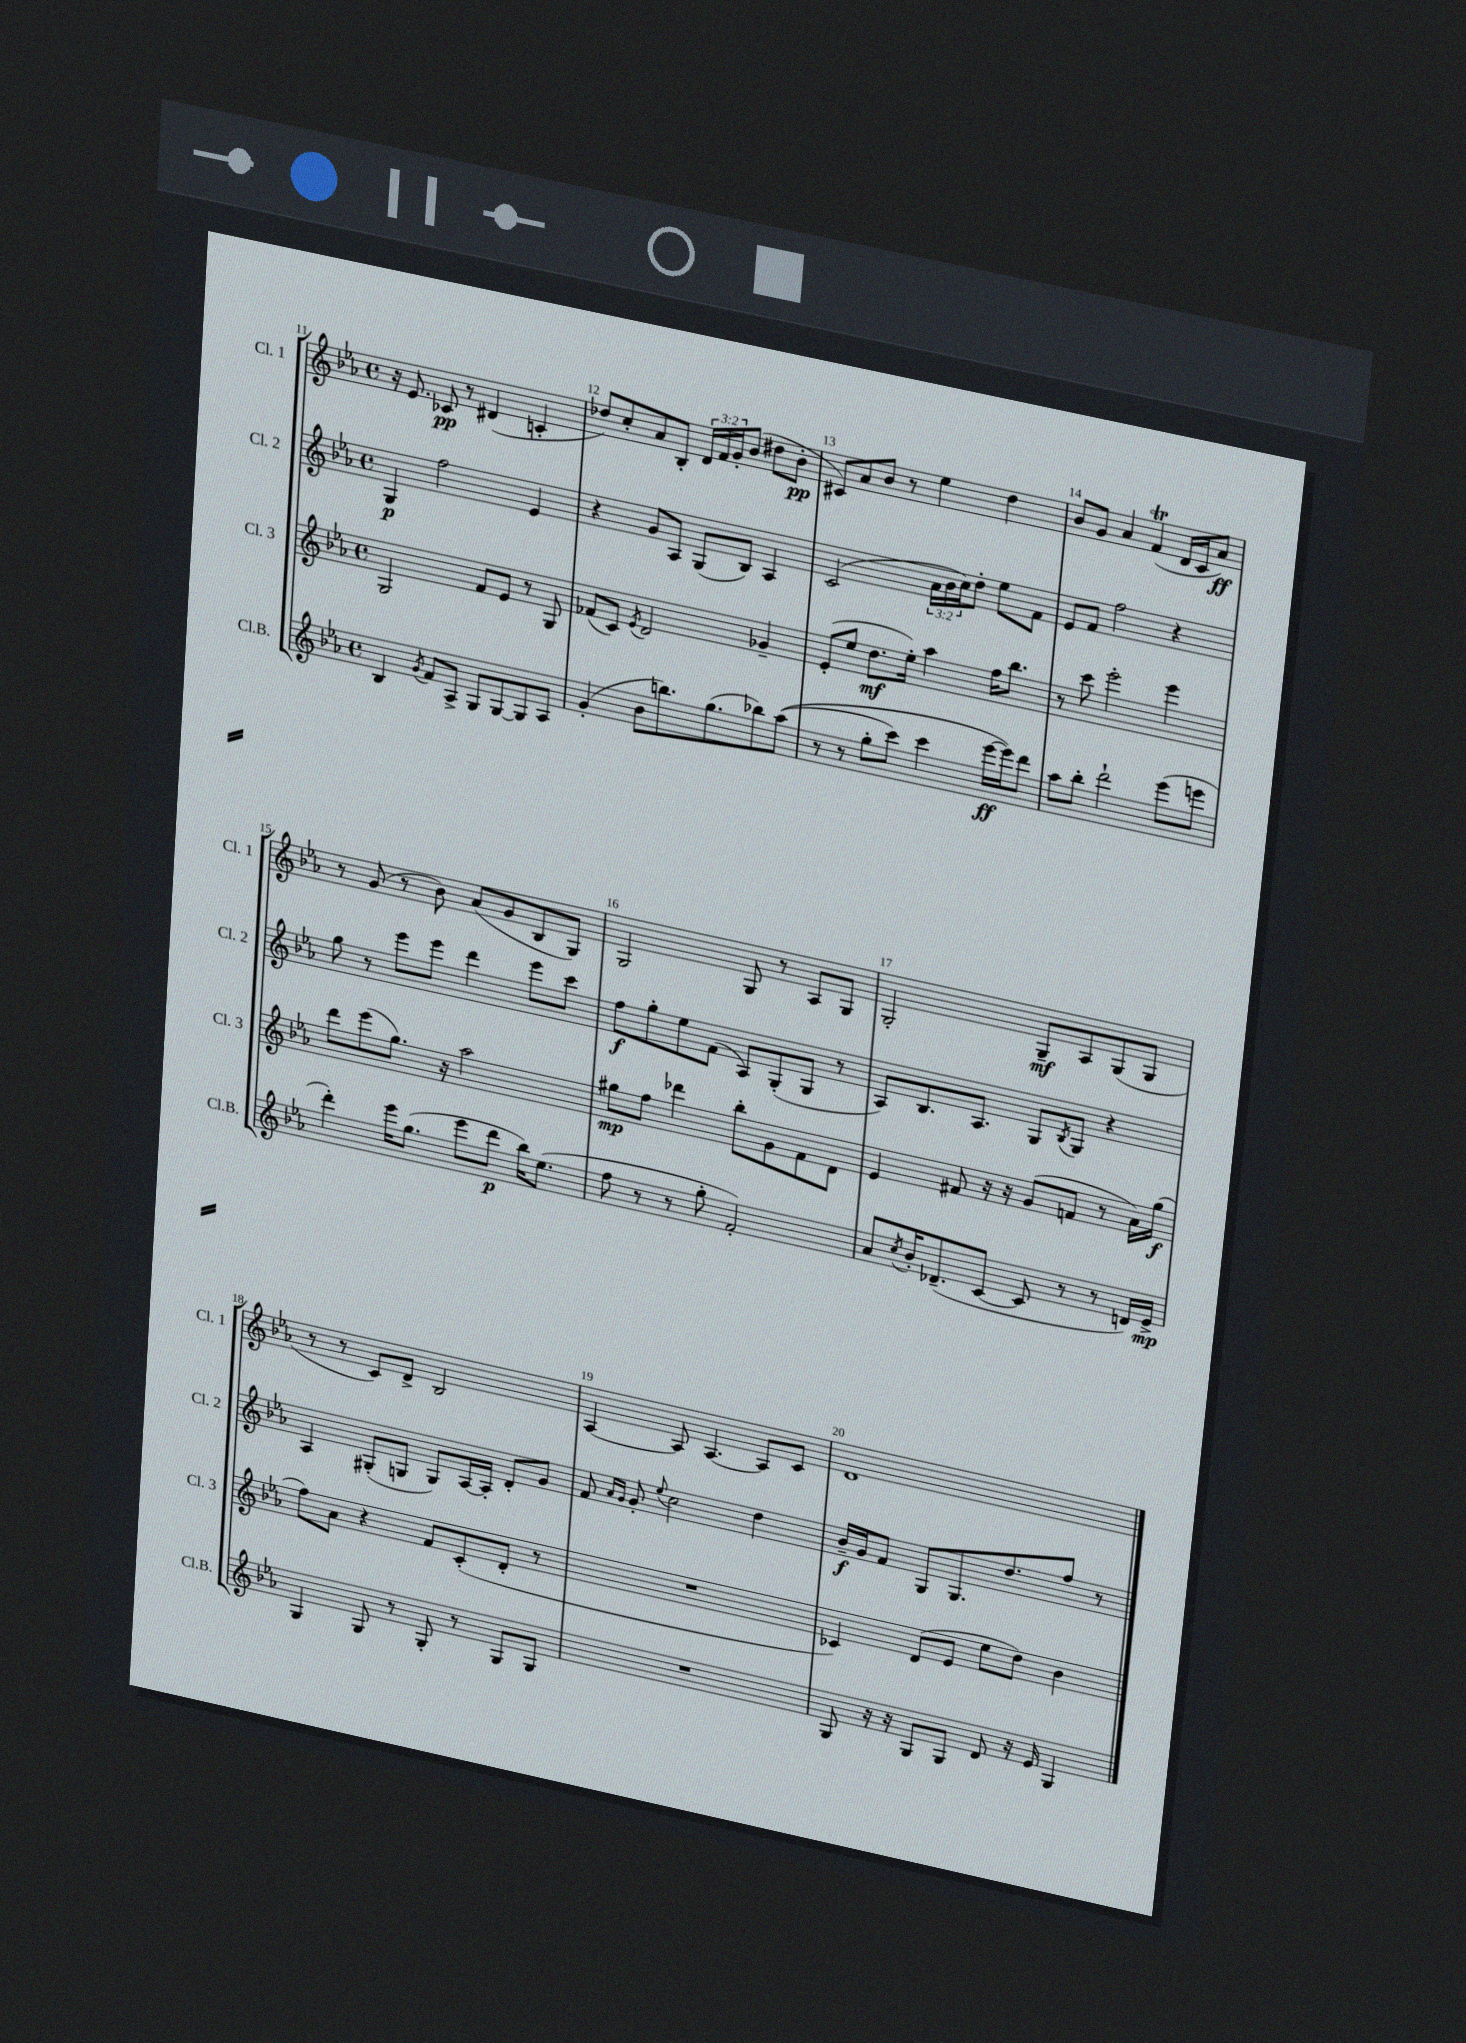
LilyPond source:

<<
\new StaffGroup <<
\new Staff = "s0" \with { instrumentName = "Cl. 1" shortInstrumentName = "Cl. 1" } {
    \clef treble \key ees \major \defaultTimeSignature \time 4/4 \override Staff.TupletNumber.text = #tuplet-number::calc-fraction-text
    r16 ees'8. ces'8\pp r8 dis'4( c'4-. |
    des''8) c''8-. aes'8 bes8-. \tuplet 3/2 { d'16 f'16 g'16-. } bes'8( dis''8 bes'8-.\pp |
    cis'8) aes'8 bes'8 r8 ees''4 d''4 |
    bes'8 g'8 aes'4 f'4\trill( d'16 c'16 aes'8\ff) |
    r8 g'8( r8 bes'8) aes'8( g'8 bes8 g8) |
    g2 g8 r8 aes8 g8 |
    g2-. g8--\mf aes8 g8( g8 |
    r8 r8 c'8) d'8-> bes2 |
    aes4~ aes8 aes4.~ aes8 c'8 |
    d'1 \bar "|." |
}
\new Staff = "s1" \with { instrumentName = "Cl. 2" shortInstrumentName = "Cl. 2" } {
    \clef treble \key ees \major \defaultTimeSignature \time 4/4 \override Staff.TupletNumber.text = #tuplet-number::calc-fraction-text
    g4\p f''2 ees'4 |
    r4 g'8 aes8 g8( bes8) aes4 |
    c'2( \tuplet 3/2 { aes'16 bes'16 c''16) } d''8-. ees''8 f'8 |
    ees'8 f'8 f''2 r4 |
    g''8 r8 ees'''8 ees'''8 d'''4 ees'''8 c'''8 |
    f''8\f g''8-. ees''8 f'8( aes8) g8-.( g8 r8 |
    aes8) bes8. aes8. g8 \acciaccatura { bes8 } g8 r4 |
    aes4 gis8-.( g8 g8) aes16~ aes16-. d'8-. g'8 |
    f'8 \grace { aes'16 g'16 } g'8-. \appoggiatura { ees''8 } c''2 d''4 |
    bes'16--\f g'16 f'8 g8 g8. d''8. f''8 r8 \bar "|." |
}
\new Staff = "s2" \with { instrumentName = "Cl. 3" shortInstrumentName = "Cl. 3" } {
    \clef treble \key ees \major \defaultTimeSignature \time 4/4
    g2 f'8 ees'8 r8 g8 |
    fes'8( c'8) \acciaccatura { ees'8 } d'2 ges'4-- |
    ees'8-.( ees''8 d''8.\mf ees''16-.) aes''4 f''16 bes''8. |
    r8 c'''8 ees'''2-. ees'''4 |
    d'''8 ees'''8( g''8.) r16 aes''2 |
    gis''8\mp f''8 des'''4 bes''8-. g'8 f'8 d'8 |
    ees'4 fis'8 r16 r16 g'8( f'8 r8 aes'16) g''16\f( |
    f''8) aes'8 r4 f'8 c'8-.( d'8-. r8 |
    R1 |
    ces'4) d'8( ees'8 ees''8 d''8) bes'4 \bar "|." |
}
\new Staff = "s3" \with { instrumentName = "Cl.B." shortInstrumentName = "Cl.B." } {
    \clef treble \key ees \major \defaultTimeSignature \time 4/4
    bes4 \acciaccatura { g'8 } f'8 aes8-> g8 g8~ g8 aes8 |
    g'4-.( bes'8 b''8.) g''8.( bes''8) aes''8(\( |
    r8 r8 g''8-. c'''8) c'''4 ees'''16~\ff ees'''16\) d'''8 |
    aes''8 bes''8-. d'''2-! ees'''8( e'''8 |
    d'''4-.) ees'''16 g''8.( ees'''8 d'''8\p bes''16) ees''8.( |
    f''8 r8 r8 g''8-. f'2-.) |
    aes'8 \acciaccatura { c''8 } bes'16-. des'8.--( c'8~ c'8 r8 r8 d'16) ees'16->\mp |
    g4 g8 r8 g8-. r8 g8 g8 |
    R1 |
    g8 r16 r16 g8 g8 d'8 r16 ees'16 g4 \bar "|." |
}
>>
>>
\layout { \context { \Score currentBarNumber = #11 \override BarNumber.break-visibility = ##(#f #t #t) barNumberVisibility = #all-bar-numbers-visible } }
